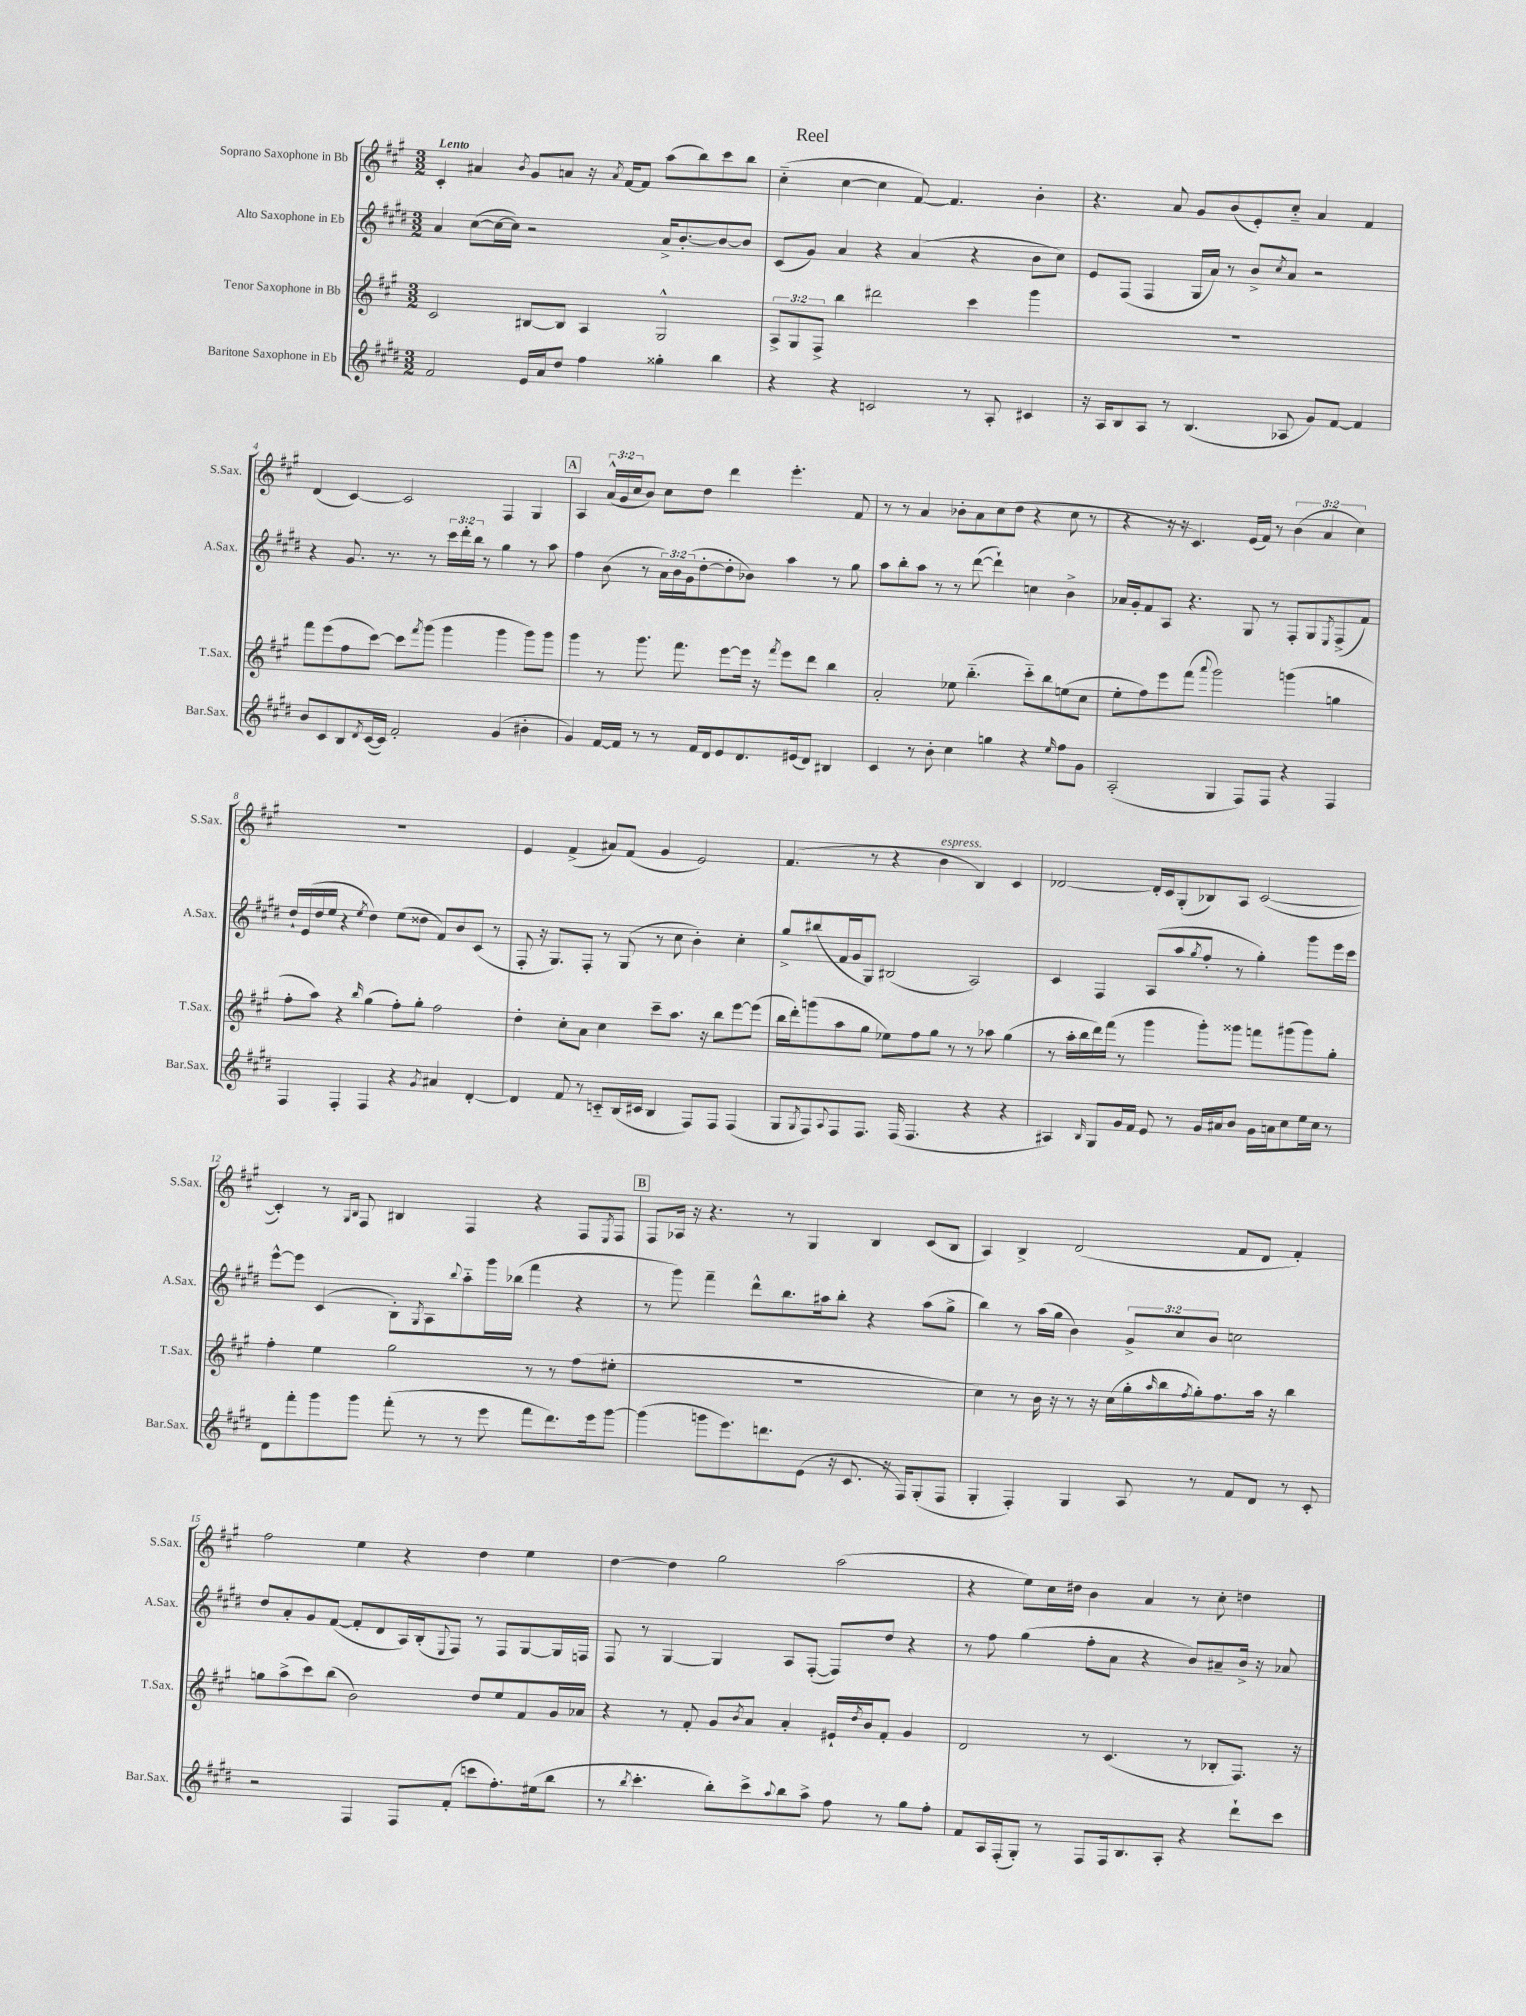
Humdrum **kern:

**kern	**kern	**kern	**kern
*part4	*part3	*part2	*part1
*staff4	*staff3	*staff2	*staff1
*I"Baritone Saxophone in Eb	*I"Tenor Saxophone in Bb	*I"Alto Saxophone in Eb	*I"Soprano Saxophone in Bb
*I'Bar.Sax.	*I'T.Sax.	*I'A.Sax.	*I'S.Sax.
*clefG2	*clefG2	*clefG2	*clefG2
*k[f#c#g#d#]	*k[f#c#g#]	*k[f#c#g#d#]	*k[f#c#g#]
*M3/2	*M3/2	*M3/2	*M3/2
=1	=1	=1	=1
!	!	!	!LO:TX:a:B:t=Lento
2f#/	2c#/	4a/	4c#'/
.	.	([8cc#\L	4a#X/
.	.	16cc#\L_	.
.	.	16cc#\JJ])	.
.	.	.	8qb/
16e/LL	[8B#X/L	2r	8g#/L
16a/J	.	.	.
8dd#/J	8B#/J]	.	8an/J
4ff#\	4A/	.	16r
.	.	.	8qa/
.	.	.	[16f#/KL
.	.	.	8f#/J]
4gg##X'\	2G#^^/	16a^/KL	(8aa\L
.	.	[8.b'/	.
.	.	.	8bb\)
4bb\	.	8b/_	8ccc#\
.	.	8b/J]	8bb\J
=2	=2	=2	=2
4r	12A^/L	(8c#/L	(4cc#\
.	12G#/	.	.
.	.	8g#/J)	.
.	12F#^/J	.	.
4r	4bb\	4a/	[4cc#\
2cn/	2ddd#X\	4r	4cc#\]
.	.	(4a/	[8f#/)
.	.	.	4.f#/]
8r	4ccc#\	4r	.
8A'/	.	.	.
4c#X/	4ggg#\	8b\L	4b'\
.	.	8cc#\J)	.
=3	=3	=3	=3
16r	1.r	8e/L	4.r
16A/KL	.	.	.
8B/	.	(8F#/J	.
8A/J	.	4F#/	.
8r	.	.	8a/
(4.B/	.	16G#/LL	8g#/L
.	.	16a/JJ)	.
.	.	8r	(8b/
.	.	8b^/L	8e'/)
.	.	8qcc#/	.
8A-X/	.	8a/J	8cc#/J
8g#/L)	.	2r	4a/
[8f#/J	.	.	.
4f#/]	.	.	4f#/
!!LO:LB:g=z
=4	=4	=4	=4
8b/L	8fff#\L	4r	(4d/
8c#/	(8eee\	.	.
8B/	8ff#\	8.g#/	[4c#/)
8qd#/	.	.	.
([16c#/L	[8ccc#\J)	.	.
16c#/JJ])	.	8.r	.
2f#'/	8ccc#\L]	.	2c#/]
.	8qfff#/	.	.
.	(8ggg#\J	8r	.
.	4ggg#\	24ccc#\LL	.
.	.	24ddd#'\	.
.	.	24bb\JJ	.
.	.	8r	.
(4g#/	4ggg#\	4gg#\	4F#/
4b#X'\	8ggg#\L)	8r	4G#/
.	8ggg#\J	8aa\	.
!!LO:REH:place=s1:t=A
=5	=5	=5	=5
4g#/)	4ggg#\	4ff#\	4A/
[16f#/LL	8r	(8b\	(24a^^/LL
.	.	.	24g#/
16f#/JJ]	.	.	.
.	.	.	24cc#/J
8r	8.ggg#\	8r	8b/J)
8r	.	24a\LL)	8cc#\L
.	.	24b\	.
.	8.fff#\	.	.
.	.	(24g#\J	.
16f#/LL	.	[8dd#'\	8dd\J
16d#/J	.	.	.
8e/	[8eee\L	8dd#'\]	4ddd\
8.d#/	16eee\Jk]	8b-X\J)	.
.	16r	.	.
.	8qfff#/	.	.
.	8eee\L	4aa\	4.eee'\
(16e#X/k	.	.	.
8d#/J)	8ddd\J	.	.
4B#X/	4bb\	8r	.
.	.	8gg#\	8f#/
=6	=6	=6	=6
4c#/	2a'/	8aa\L	8r
.	.	8bb'\	8r
8r	.	8aa\J	4a/
8b'\	.	8r	.
4cc#\	8ee-X\	8r	8b-X'\L
.	(4.bb\	([8ddd#\	8a\
4ggn\	.	4ddd#`\])	(8cc#\
.	.	.	8dd\J
4r	8ccc#\L)	4ccn\	4r
.	8bb\	.	.
16qqee/	.	.	.
8ff#\L	(8een\	4b^\	8cc#\
8g#\J	8cc#\J	.	8r
=7	=7	=7	=7
(2A'/	8ee'\L	16a-X/LL	4r
.	.	16g#'/J	.
.	8ff#\)	8f#/	.
.	8eee\	8A/J	16r
.	.	.	16r
.	(8fff#\J	4.r	4.c#/)
.	8qqaaa/	.	.
4G#/	2ggg#\)	.	.
8F#/L)	.	8G#/	(16e/LL
.	.	.	16f#/JJ)
8F#/J	.	8r	8r
4r	(4gggn\	8F#'/L	(6b\
.	.	8G#/	.
.	.	.	6a/
.	.	8qE/	.
4F#/	4ggn\	(8F#^/	.
.	.	.	6cc#\)
.	.	8f#/J)	.
!!LO:LB:g=z
=8	=8	=8	=8
4F#/	8ff#'\L	16dd#`/LL	1.r
.	.	(16e/	.
.	8aa\J)	16dd#/	.
.	.	16ee/JJ	.
4F#'/	4r	4r	.
.	16qqbb/	8qee/	.
4F#/	(4gg#\	4dd#\)	.
4r	8ff#'\L)	(8ee\L	.
.	8gg#'\J	8dd##X\J	.
8qg#/	.	.	.
4a#X/	2ff#\	8f#/L)	.
.	.	8b/	.
[4d#'/	.	(8c#/J	.
.	.	8r	.
=9	=9	=9	=9
4d#/]	4dd'\	8F#'/	4e/
.	.	16r	.
.	.	8.G#/L)	.
8f#/	8cc#'\L	.	(4f#^/
8r	8a\J	8F#'/J	.
8cn/L	4cc#\	8r	8a#X/L)
(16B/L	.	(8G#/	(8f#/J
16c#X/JJ	.	.	.
4B/	8ccc#~\L	8r	4g#/
.	8.aa\J	8cc#\	.
8F#/L)	.	4b'\)	2e/)
.	16r	.	.
8F#/J	8bb\L	.	.
(4F#/	[8eee\	4cc#'\	.
.	(8eee\J]	.	.
=10	=10	=10	=10
8G#/L	16bb\LL	8gg#^/L	(4.f#/
.	16ddd'\J)	.	.
8qG#/	.	.	.
8F#/)	(8gggn\	(8bb#X/	.
8qqA/	.	.	.
8F#/	8aa\	16f#/L	.
.	.	16g#/J	.
8.F#/J	8gg#\J	8G#/J)	8r
.	8ee-X\L)	(2B#X/	4r
(16F#/	.	.	.
4.F#/	8ff#\	.	.
!	!	!	!LO:TX:a:i:t=espress.
.	8gg#\J	.	4b\
.	8r	.	.
4r	8r	2A/)	4B/)
.	8aa-X\	.	.
4r	(4gg#\	.	4c#/
=11	=11	=11	=11
4A#X/)	8r	4c#/	[2d-X/
.	16aa'\LL	.	.
.	16bb\	.	.
16qqB/	.	.	.
8G#/L	16ddd\)	4F#/	.
.	(16fff#\JJ	.	.
16g#/L	8r	.	.
16f#/JJ	.	.	.
8e/	4ggg#\	(8A/L	16d-'/LL]
.	.	.	16c#/J
8r	.	8aa/	(8G#'/
.	.	8qgg#/	.
16g#/LL	8ggg#'\L)	8ff#'/J	8B-X/)
16a#X/J	.	.	.
8b/J	8ggg##X\J	8r	8A/J
16g#\LL	8fffn\L	4gg#'\)	([2c#/
16an\J	.	.	.
8cc#\	(8ggg#X\	.	.
16ee\L	8ggg#\)	8ggg#\L	.
16cc#\JJ	.	.	.
8r	8gg#'\J	16eee\L	.
.	.	16ccc#\JJ	.
!!LO:LB:g=z
=12	=12	=12	=12
8d#\L	4ff#'\	[8eee^^\L	4c#'/])
8fff#'\	.	8eee\J]	.
8ggg#\	4ee\	(4c#/	8r
.	.	.	16qqG#/LL
.	.	.	16qqB/JJ
8ggg#\J	.	.	8F#/
(8fff#'\	2gg#\	8B'\L)	4B#X/
.	.	8qG#/	.
8r	.	8A\	.
.	.	8qqbb/	.
8r	.	8aa\	4F#/
8eee\	.	16ggg#\L	.
.	.	(16bb-X\JJ	.
8fff#\L	8r	4fff#\	4r
8.ddd#\)	8r	.	.
.	(8ff#\L	4r	8F#/L
16eee\k	.	.	.
.	.	.	8qE/
[8ggg#\J	8ee#X'\J	.	8F#/J
!!LO:REH:place=s1:t=B
=13	=13	=13	=13
(4ggg#\]	1.r	8r	8F#/L
.	.	8ggg#\)	16A-X/Jk
.	.	.	16r
8gggn\L	.	4fff#~\	4.r
8.eee\)	.	.	.
.	.	8ddd#^^\L	.
8.dddn\	.	.	.
.	.	8.bb\	8r
(8e\J	.	.	4G#/
.	.	16aa#X\k	.
16r	.	8bb'\J	.
8.c#/	.	.	.
.	.	4r	4B/
16r	.	.	.
16F#/KL)	.	.	.
(8G#'/	.	(8aa#\L	(8c#/L
8F#/J	.	8gg#^\J	8B/J
=14	=14	=14	=14
4G#'/	4cc#\)	4bb\)	4A/)
4F#'/)	8r	8r	4B^/
.	16b\	(16aa\LL	.
.	16r	16gg#\JJ	.
4G#/	8r	4b\)	(2d/
.	16r	.	.
.	(16cc#\LL	.	.
8A/	16gg#'\	12g#^/L	.
.	16qqaa/	.	.
.	16bb\	.	.
.	.	12cc#/	.
.	8qff#/	.	.
8r	16gg#'\J)	.	.
.	.	12b/J	.
.	8.ff#\	.	.
8f#/L	.	2ccn\	8f#/L
8d#/J	16aa\Jk	.	8d/J
.	16r	.	.
8r	4bb\	.	4f#'/)
8c#'/	.	.	.
!!LO:LB:g=z
=15	=15	=15	=15
2r	8ggn\L	8dd#/L	2ff#\
.	(8aa^\	8a'/	.
.	8ccc#\)	8g#/	.
.	(8bb\J	([8f#/J	.
4F#/	2b\)	8f#'/L]	4ee\
.	.	8d#/	.
8F#/L	.	16A/L)	4r
.	.	(16B'/J	.
.	.	8qqE/	.
(8f#'/J	.	8F#/J)	.
8cccn\L	8dd/L	8r	4dd\
8.ff#'\)	8ee/	8F#/L	.
.	8f#/	[8G#/	4ee\
(16ee#X\k	.	.	.
8bb\J	16g#/L	16G#/L]	.
.	16a-X/JJ	16Fn/JJ	.
=16	=16	=16	=16
8r	4r	8F#/	[4dd\
8qbb/	.	.	.
4.ccc#'\	.	8r	.
.	8r	[4G#/	4dd\]
.	8f#'/	.	.
8bb'\L)	8g#/L	4G#/]	2gg#\
.	8qb/	.	.
8ccc#^\	8a/J	.	.
8qqaa/	.	.	.
8bb\	4a'/	8A/L	.
8aa^\J	.	([8F#'/J	.
8ff#\	16e#X`/LL	8F#/L])	(2aa\
.	8qdd/	.	.
.	16b/J	.	.
8r	8f#'/J	8dd#/J	.
8gg#\L	4g#/	4r	.
8ff#'\J	.	.	.
=17	=17	=17	=17
8f#/L	2d/	8r	4r
16A/L	.	8ff#\	.
(16F#'/J	.	.	.
8G#'/J)	.	(4gg#\	8ee\L)
8r	.	.	16cc#\L
.	.	.	16dd#X\JJ
8F#/L	8r	8ff#'\L	4b\
16F#/k	(4.c#/	8a\J	.
8.B/	.	.	.
.	.	4r	4a/
8A'/J	.	.	.
4r	8r	8b/L)	8r
.	8B-X'/L	8a#X~/	8cc#'\
8ddd#`\L	8.F#/J)	16b^/Jk	4ddn\
.	.	16r	.
8ccc#\J	.	8a-X/	.
.	16r	.	.
==	==	==	==
*-	*-	*-	*-
